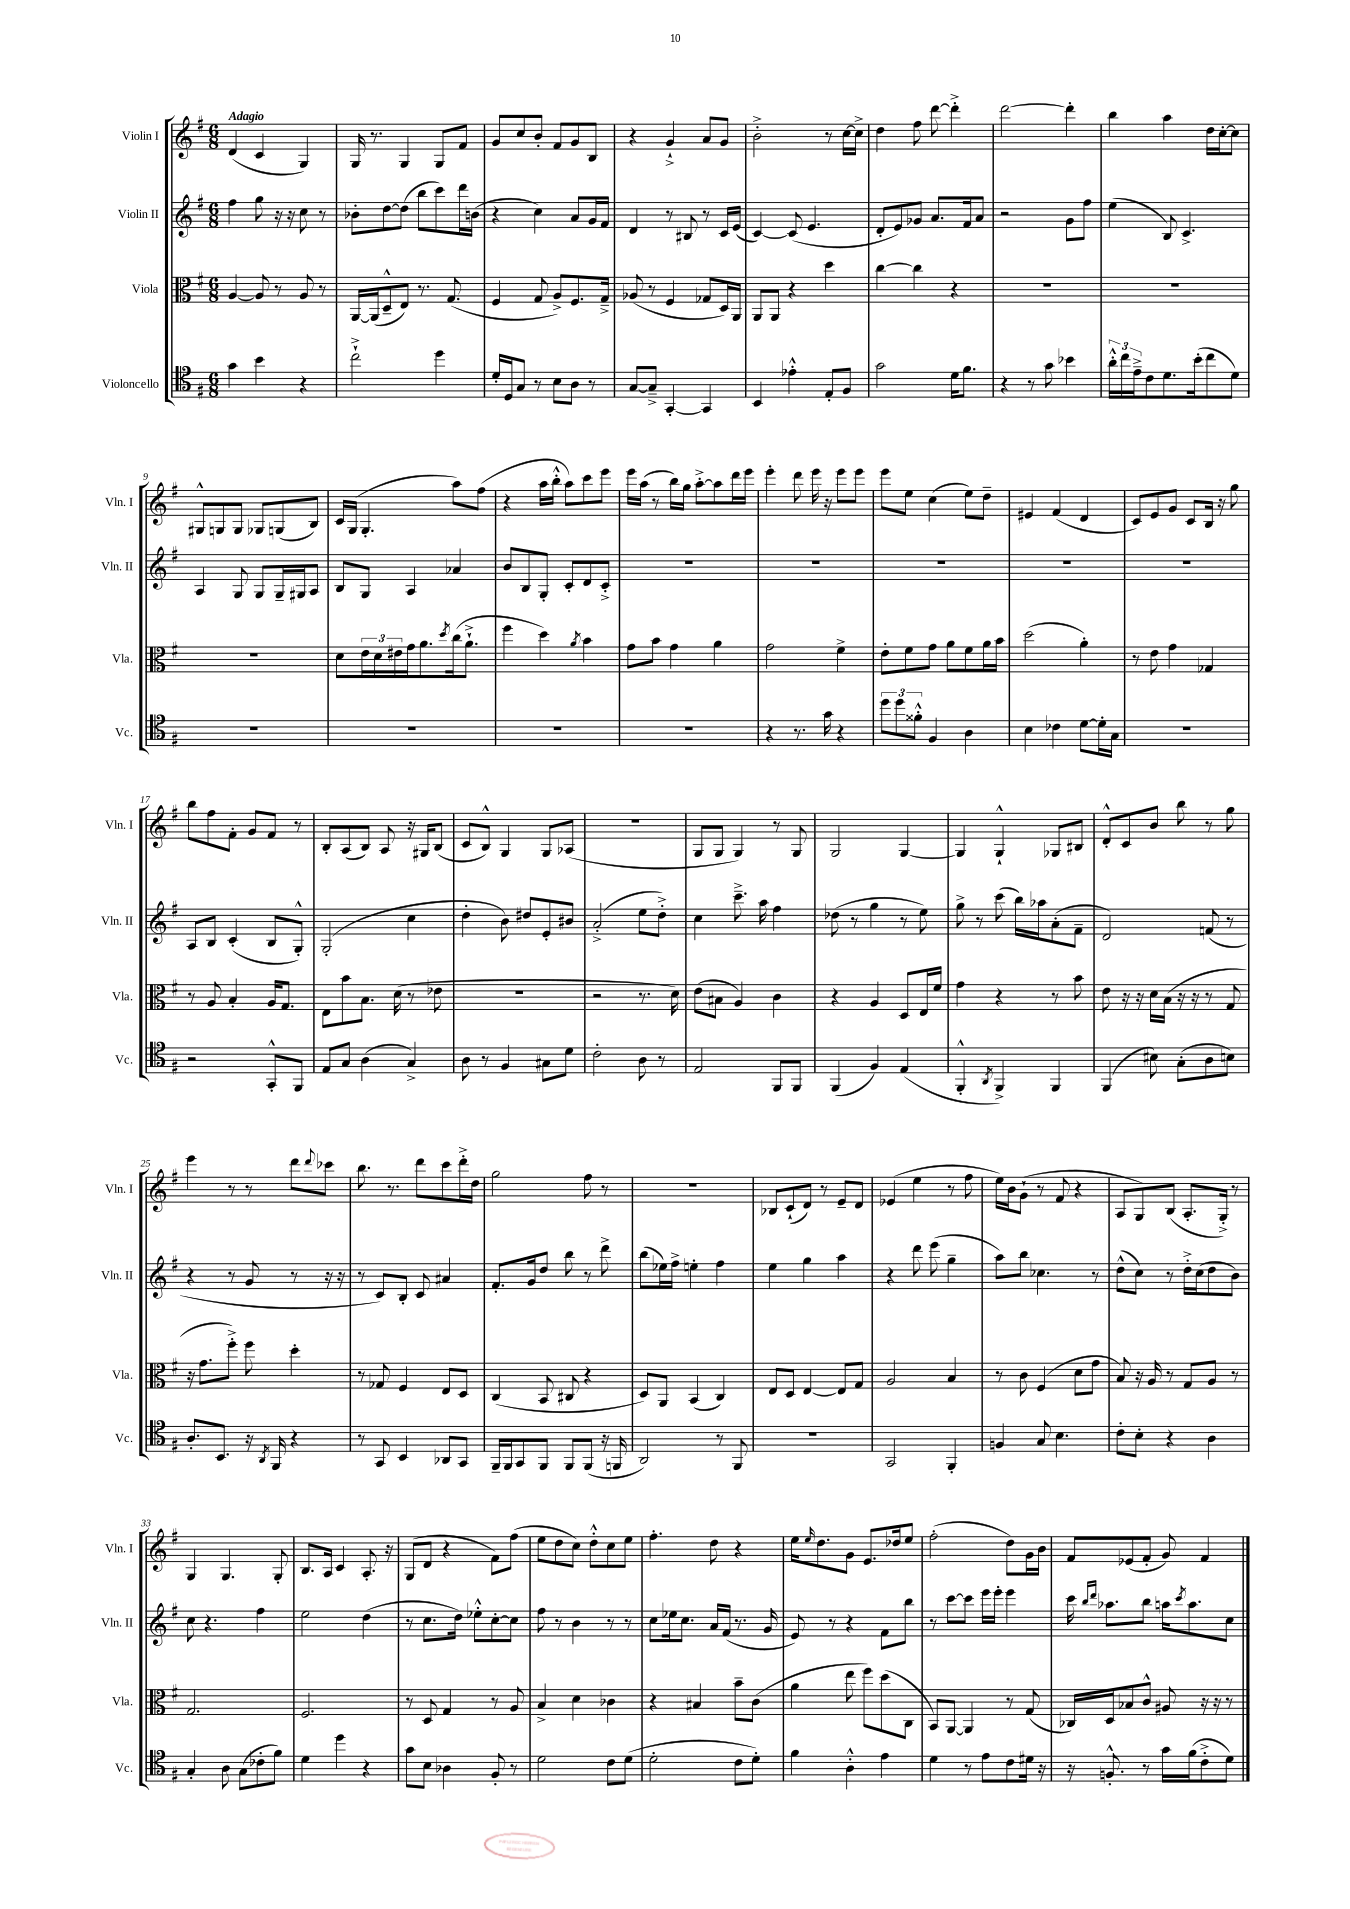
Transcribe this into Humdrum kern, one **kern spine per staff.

**kern	**kern	**kern	**kern
*staff4	*staff3	*staff2	*staff1
*clefC4	*clefC3	*clefG2	*clefG2
*k[f#]	*k[f#]	*k[f#]	*k[f#]
*M6/8	*M6/8	*M6/8	*M6/8
4g	[4A	4ff#	(4d
4b	8A]	8gg	4c
.	8r	16r	.
.	.	16r	.
4r	8A	8cc	4G)
.	8r	8r	.
=	=	=	=
2cc`^	[16AA	8b-'	16G
.	(16AA]	.	8.r
.	8D~^^	[8dd	.
.	8E)	(8dd]	4G
.	8.r	8bb	.
4dd	.	8ccc)	8G
.	(8.G	.	.
.	.	16ddd	8f#
.	.	(16b	.
=	=	=	=
16d'	4F#	4r	8g
16D	.	.	.
8G	.	.	8cc
8r	8G	4cc)	8b'
8B	8A^)	.	8f#
8A	8.F#	8a	8g
8r	.	16g	8B
.	16G~^	16f#	.
=	=	=	=
[8G	(8A-	4d	4r
8G~^]	8r	.	.
[4GG'	4F#	8r	4g`^
.	.	8B#	.
4GG]	8G-	8r	8a
.	16D)	16c	8g
.	16AA	(16e	.
=	=	=	=
4BB	8AA	[4c)	2b'^
.	8AA	.	.
4e-'^^	4r	(8c]	.
.	.	4.e	.
8E'	4dd	.	8r
8F#	.	.	[16cc
.	.	.	16cc^]
=	=	=	=
2g	[4cc	8d'	4dd
.	.	8e)	.
.	4cc]	8g-	8ff#
.	.	8.a	[8ddd
16d	4r	.	4ddd'^]
8.f#	.	16f#	.
.	.	8a	.
=	=	=	=
4r	2.r	2r	[2ddd
8r	.	.	.
8g	.	.	.
4b-	.	8g	4ddd']
.	.	8ff#	.
=	=	=	=
24a'^^	2.r	(4ee	4bb
24cc	.	.	.
24e~^	.	.	.
8c	.	.	.
8.d	.	8B)	4aa
.	.	4.c^	.
(16b'	.	.	.
8cc	.	.	16dd
.	.	.	[16cc'
8d)	.	.	8cc]
=	=	=	=
2.r	2.r	4A	8G#^^
.	.	.	8G
.	.	8G	8G
.	.	8G	8G-
.	.	16G~	(8G
.	.	16G#	.
.	.	8A	8B)
=	=	=	=
2.r	8d	8B	16c
.	.	.	(16G
.	24e	8G	4.G'
.	24d	.	.
.	24e#	.	.
.	16g	4A	.
.	8.a	.	.
.	8qdd	.	.
.	(16cc	4a-	8aa)
.	8.a`^	.	.
.	.	.	(8ff#
=	=	=	=
2.r	4ff#	8b	4r
.	.	8B	.
.	4dd)	8G'	16aa
.	.	.	16bb'^^
.	.	8c'	8aa)
.	8qa	.	.
.	4b	8d	8ccc
.	.	8c'^	8eee
=	=	=	=
2.r	8g	2.r	16eee
.	.	.	(16aa
.	8b	.	8r
.	4g	.	16bb)
.	.	.	16gg
.	.	.	[8aa'^
.	4a	.	8aa]
.	.	.	16ddd
.	.	.	16eee
=	=	=	=
4r	2g	2.r	4eee'
8.r	.	.	8ddd
.	.	.	16eee
16g	.	.	16r
4r	4f#^	.	8eee
.	.	.	8eee
=	=	=	=
12dd	8e'	2.r	8eee
12dd	.	.	.
.	8f#	.	8ee
12f##'^^	.	.	.
4F#	8g	.	(4cc
.	8a	.	.
4A	8f#	.	8ee)
.	16a	.	8dd~
.	16b	.	.
=	=	=	=
4B	(2dd	2.r	4e#
4c-	.	.	(4f#
[8d	4a')	.	4d
16d']	.	.	.
16G	.	.	.
=	=	=	=
2.r	8r	2.r	8c)
.	8e	.	8e
.	4g	.	8g
.	.	.	8c
.	4G-	.	16B
.	.	.	16r
.	.	.	8gg
=	=	=	=
2r	8r	8A	8bb
.	8A	8B	8ff#
.	4B'	(4c'	8f#'
.	.	.	8g
8GG'^^	16A	8B	8f#
.	8.G	.	.
8FF#	.	8G'^^)	8r
=	=	=	=
8E	8E	(2G'	8B'
8G	8b	.	(8A
(4A	8.B	.	8B)
.	.	.	8A
.	(16d	.	.
4G^)	8r	4cc	16r
.	.	.	16G#
.	8e-	.	(8B
=	=	=	=
8A	2.r	4dd'	8c
8r	.	.	8B^^)
4F#	.	8b)	4G
.	.	8dd#	.
8G#	.	8e'	8G
8d	.	8b#	(8A-
=	=	=	=
2c'	2r	(2a'^	2.r
8A	8.r	8ee	.
8r	.	8dd'^)	.
.	16d)	.	.
=	=	=	=
2E	(8e	4cc	8G
.	8B#	.	8G
.	4A)	8.ccc~^	4G)
.	.	16aa	.
8FF#	4c	4ff#	8r
8FF#	.	.	8G
=	=	=	=
(4FF#	4r	(8dd-	2G
.	.	8r	.
4F#)	4A	4gg	.
(4E	8D	8r	[4G
.	16E	8ee)	.
.	16f#	.	.
=	=	=	=
4FF#'^^	4g	8gg^	4G]
.	.	8r	.
8qAA	.	.	.
4FF#^)	4r	(8ccc	4G`^^
.	.	16bb)	.
.	.	16aa-	.
4FF#	8r	(8a'	8G-
.	8b	8f#~	8B#
=	=	=	=
(4FF#	8e	2d)	8d'^^
.	16r	.	8c
.	16r	.	.
8B#)	16d	.	8b
.	(16B	.	.
(8G'	16r	.	8bb
.	16r	.	.
8A	8r	(8f	8r
8B)	8G	8r	8gg
=	=	=	=
8.A'	16r	4r	4eee
.	8.g	.	.
8.BB	.	.	.
.	8ff#'^)	8r	8r
16r	8ff#	8g	8r
8qAA	.	.	.
16FF#	.	.	.
4r	4dd'	8r	8ddd
.	.	.	8qqddd
.	.	16r	8ccc-
.	.	16r	.
=	=	=	=
8r	8r	8r	8.bb
8GG	8G-	8c)	.
.	.	.	8.r
4BB	4F#	8B'	.
.	.	8c	8ddd
8AA-	8E	4a#	8ccc
8GG	8D	.	16ddd'^
.	.	.	16dd
=	=	=	=
16FF#~	(4C	8.f#'	2gg
16FF#	.	.	.
8GG	.	.	.
.	.	16g	.
8FF#	8BB	8dd	.
8FF#	8C#	8bb	.
(8FF#	4r	8r	8ff#
16r	.	8ddd^	8r
16FF	.	.	.
=	=	=	=
2AA)	8D)	(8bb	2.r
.	8AA	16ee-)	.
.	.	16ff#^	.
.	(4BB	4ee'	.
8r	4C)	4ff#	.
8FF#	.	.	.
=	=	=	=
2.r	8E	4ee	8B-
.	8D	.	(8c`
.	[4E	4gg	8d)
.	.	.	8r
.	8E]	4aa	8e~
.	8G	.	8d
=	=	=	=
2GG	2A	4r	(4e-
.	.	8ddd	4ee
.	.	(8eee	.
4FF#'	4B	4gg~	8r
.	.	.	8ff#
=	=	=	=
4F	8r	8aa)	16ee)
.	.	.	16b
.	8c	8bb	(8g`
8G	(4F#	4.cc-	8r
4.B	.	.	8f#
.	8d	.	4r
.	8g	8r	.
=	=	=	=
8c'	8B)	(8dd^^	8A
8B'	16r	8cc)	8G)
.	16A	.	.
4r	8r	8r	(8B
.	8G	16dd'^	8.A'
.	.	(16cc	.
4A	8A	8dd	.
.	.	.	16G'^)
.	8r	8b)	8r
=	=	=	=
4G'	2.G	8cc	4G
.	.	4.r	.
8A	.	.	4.G
(8G	.	.	.
8c-'	.	4ff#	.
8f#)	.	.	8G'
=	=	=	=
4d	2.F#	2ee	8.B
.	.	.	16A
4dd	.	.	4c
4r	.	(4dd	8.A'
.	.	.	16r
=	=	=	=
8g	8r	8r	(8G
8B	8D	8.cc	8d
4A-	4G	.	4r
.	.	16dd)	.
.	.	8ee-'^^	.
8F#'	8r	[8cc'	8f#)
8r	8A	8cc]	(8ff#
=	=	=	=
2d	4B^	8ff#	8ee
.	.	8r	8dd
.	4d	4b	8cc)
.	.	.	8dd'^^
8c	4c-	8r	8cc
(8d	.	8r	8ee
=	=	=	=
2d'	4r	8cc	4.ff#'
.	.	16ee-	.
.	.	8.cc	.
.	4B#	.	.
.	.	16a	8dd
.	.	(16f#	.
8c	8b~	8.r	4r
8d')	(8c	.	.
.	.	16g	.
=	=	=	=
4f#	4a	8e)	16ee
.	.	.	16qqee
.	.	.	8.dd
.	.	8r	.
4A'^^	8ee	4r	8g
.	8ff#)	.	8.e
4e	(8dd	8f#	.
.	.	.	16dd-
.	8C	8bb	8ee
=	=	=	=
4d	8BB)	8r	(2ff#'
.	[8AA	[8ccc	.
8r	4AA]	8ccc]	.
8e	.	16eee	.
.	.	16eee'	.
8c	8r	4eee	8dd)
16d#	(8G	.	16g
16r	.	.	16b
=	=	=	=
16r	16C-)	16ccc	8f#
.	.	16qqbb	.
.	.	16qqddd	.
8.F'^^	16D	8.aa-	.
.	8B-	.	(8e-
8r	8c^^	8bb	8f#'
16g	8A#	16aa	8g)
.	.	8qccc	.
(16f#	.	8.aa	.
8c'^	16r	.	4f#
.	16r	.	.
8d)	8r	8cc	.
==	==	==	==
*-	*-	*-	*-
